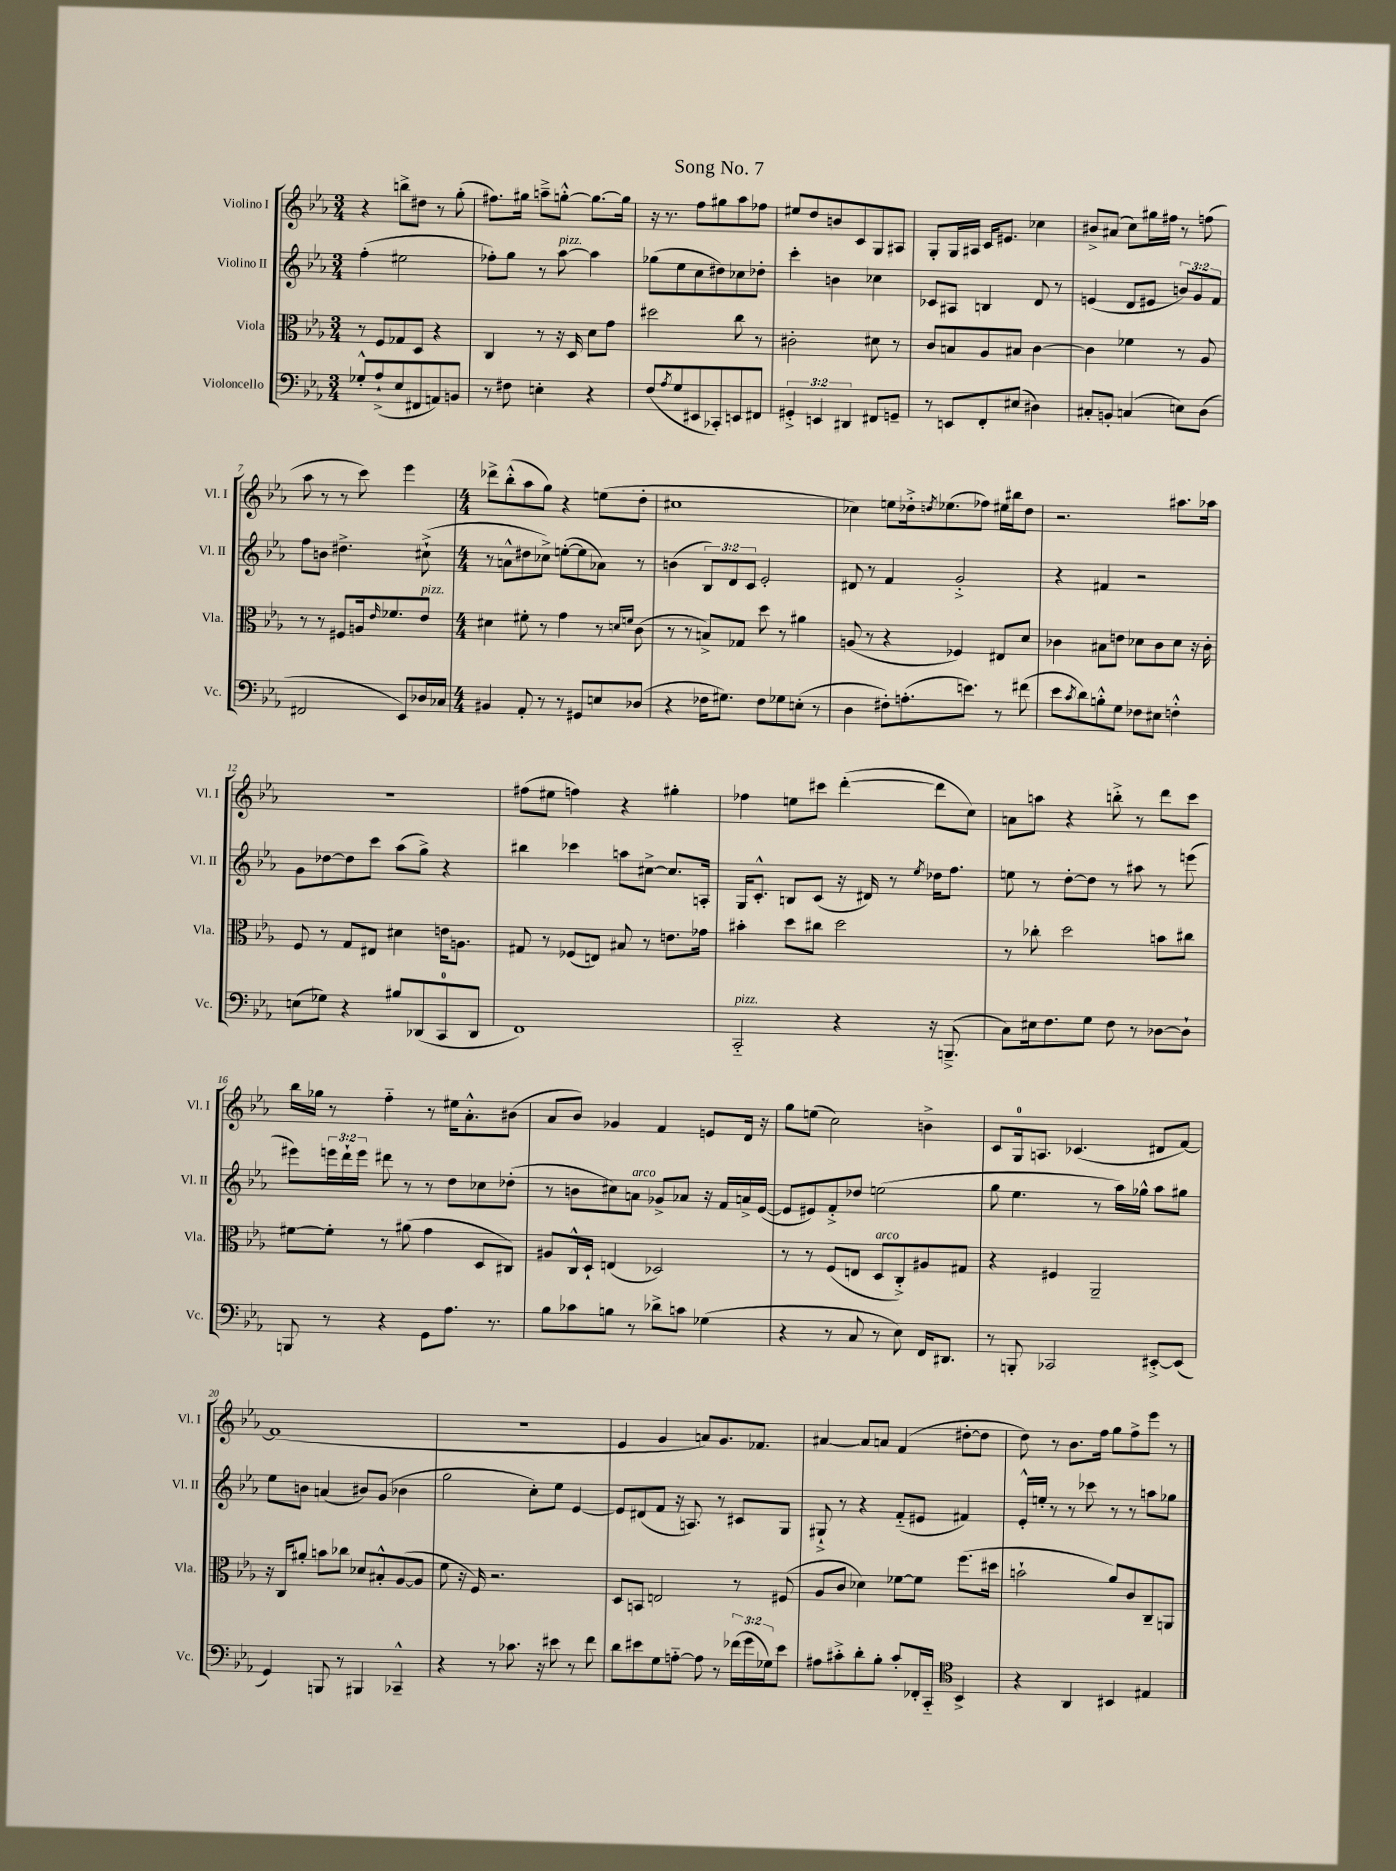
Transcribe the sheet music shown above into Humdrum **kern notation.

**kern	**kern	**kern	**kern
*part4	*part3	*part2	*part1
*staff4	*staff3	*staff2	*staff1
*I"Violoncello	*I"Viola	*I"Violino II	*I"Violino I
*I'Vc.	*I'Vla.	*I'Vl. II	*I'Vl. I
*clefF4	*clefC3	*clefG2	*clefG2
*k[b-e-a-]	*k[b-e-a-]	*k[b-e-a-]	*k[b-e-a-]
*M3/4	*M3/4	*M3/4	*M3/4
=1	=1	=1	=1
8G-X'^^/L	8r	(4ff'\	4r
(8A-`^/	8F/L	.	.
8E-/	8G-X/	2ee#X\	8bbn^\L
8FF#X/	8D/J	.	8dd#X\J
8AAn/)	4r	.	8r
8BBn/J	.	.	(8gg'\
=2	=2	=2	=2
8r	4C/	8ff-X'\L)	8.ff#X\L)
8F#X\	.	8gg\J	.
.	.	.	16gg#X\Jk
4En'\	8r	8r	8aan~^\L
!	!	!LO:TX:a:i:t=pizz.	!
.	16r	[8aa-\	[8ggn'^^\J
.	16D/	.	.
4r	8d\L	4aa-\]	8.gg\L_
.	8g\J	.	.
.	.	.	16gg\Jk]
=3	=3	=3	=3
(8F/L	2dd#X\	(8gg-X\L	16r
.	.	.	8.r
8qA-/	.	.	.
8G/	.	8ee-\	.
8EE#X/	.	8cc\	8ff\L
8CC-X'/)	.	8dd#X\)	8gg#X\
8EEn/	8cc\	8cc-X\	8aa-\
8FF#X/J	8r	8dd-X'\J	8ff-X\J
=4	=4	=4	=4
6GG#X'^/	2c#X'\	4ccc'\	8ee#X/L
.	.	.	8dd/
6EEn/	.	.	.
.	.	4bn\	8bn/
6DD#X/	.	.	.
.	.	.	8c/
8FF#X/L	8d#X\	4cc-X\	8G/
8GGn~/J	8r	.	8A#X/J
=5	=5	=5	=5
8r	8c/L	8c-X/L	8G'/L
8EEn/L	8Bn/	8A#X/J	16G/L
.	.	.	16A#X/JJ
8FF'/	8A-/	4Bn/	16c/KL
.	.	.	8.e#X/J
(8E#X/J	8B#X/J	.	.
4D#X\)	[4c\	8d/	4cc-X\
.	.	8r	.
=6	=6	=6	=6
8C#X'/L	4c\]	(4en/	8b#X^/L
8BBn'/J	.	.	(8a#X/J
(4Cn/	4f-X\	8d/L	8cc\L)
.	.	8e#X/J	16gg#X\L
.	.	.	16ff#X\JJ
8En\L)	8r	12bn/L)	8r
.	.	12g/	.
(8D\J	8A-/	.	(8ffn\
.	.	12f/J	.
!!LO:LB:g=z
=7	=7	=7	=7
2FF#X/	8r	8ff\L	8aa-\
.	8r	8bn\J	8r
.	8F#X/L	4.dd#X^\	8r
.	16An/k	.	8ccc\)
.	16qqe-/	.	.
.	8.f-X/	.	.
8EE-/L)	.	.	4eee-\
!	!LO:TX:a:i:t=pizz.	!	!
16D-X/L	8e-/J	(8cc#X`^\	.
16C-X/JJ	.	.	.
=8	=8	=8	=8
*M4/4	*M4/4	*M4/4	*M4/4
4BB#X/	4d#X\	8r	8ddd-X^\L
.	.	8an^^\L	(8bb-'^^\
8AA-'/	8f#X'\	8dd#X\	8aa-\
8r	8r	8cc-X^\J)	8gg\J)
8r	4g\	([8een'\L	4r
8GG#X/L	.	8ee\]	.
8En/	8r	8a-X\J)	(8een\L
.	16qqdn/LL	.	.
.	16qqfn/JJ	.	.
(8D-X/J	(8c\	8r	8dd'\J
=9	=9	=9	=9
4r	8r	(4bn\	1cc#X
.	8r	.	.
16F-X\KL	8Bn^/L)	12B-/L)	.
8.G#X\J)	.	.	.
.	.	12d/	.
.	8G-X/J	.	.
.	.	12c/J	.
8F-\L	8dd\	2e-'/	.
8G-X\	8r	.	.
(8En'\J	4a#X\	.	.
8r	.	.	.
=10	=10	=10	=10
4D\	(8An/	8d#X/	4cc-X\)
.	8r	8r	.
8F#X'\L)	4r	4f/	8een\L
(8.An'\	.	.	16dd-X'^\k
.	.	.	8qddn/
.	.	.	(8.ee-X\
.	4F-X/)	2g'^/	.
8.en\J)	.	.	.
.	.	.	8ff-X\J)
8r	8E#X/L	.	16ee#X\LL
.	.	.	16bb#X\J
(8f#X\	8d/J	.	8dd\J
=11	=11	=11	=11
8e-\L	4c-X\	4r	2.r
8qc/	.	.	.
8d\)	.	.	.
8Bn'^^\	8B#X\L	4f#X/	.
8G\J	8en\J	.	.
8F-X\L	8d-X\L	2r	.
8E#X\J	8c-\	.	.
4Fn'^^\	8d-\J	.	8.aa#X\L
.	16r	.	.
.	16c-'\	.	16aa-X\Jk
!!LO:LB:g=z
=12	=12	=12	=12
(8En\L	8F/	8g\L	1r
8G-X\J)	8r	[8dd-X\	.
4r	8G/L	8dd-\]	.
.	8E#X/J	8ccc\J	.
8B#X/L	4d#X\	(8aa-\L	.
(8DD-X/	.	8gg^\J)	.
8CC/	16en\KL	4r	.
.	8.An\J	.	.
8DD-/J	.	.	.
=13	=13	=13	=13
1FF)	8G#X/	4bb#X\	(8ff#X\L
.	8r	.	8ee#X\J
.	(8F-X/L	4ccc-X\	4ffn\)
.	8En/J)	.	.
.	8B#X/	8aan\L	4r
.	8r	[8cc#X^\J	.
.	8.en\L	8.cc#/L]	4gg#X'\
.	16g-X\Jk	16An'/Jk	.
=14	=14	=14	=14
!LO:TX:a:i:t=pizz.	!	!	!
2CC/	4b#X'\	16G/KL	4ff-X\
.	.	8.c'^^/J	.
.	8dd\L	8Bn/L	8een\L
.	8cc#X\J	(8c/J	8ccc#X\J
4r	2dd\	16r	([4ddd'\
.	.	16d#X/)	.
.	.	8r	.
.	.	8qee-/	.
16r	.	16dd-X\KL	8ddd\L]
(8.BBBn~^/	.	8.ff\J	.
.	.	.	8cc\J)
=15	=15	=15	=15
8C\L)	8r	8een\	8an\L
16E#X\k	8cc-X'\	8r	8aan\J
8.F\	.	.	.
.	2dd\	[8dd'\L	4r
8G\J	.	8dd\J]	.
8F\	.	8r	8bbn'^\
8r	.	8aa#X\	8r
[8D-X\L	8bn\L	8r	8ddd\L
8D-`\J]	8cc#X\J	(8eeen\	8ccc\J
!!LO:LB:g=z
=16	=16	=16	=16
8BBBn/	[8f#X\L	8eee#X\L)	16bb-\LL
.	.	.	16gg-X\JJ
8r	8f#'\J]	24eeen\L	8r
.	.	24ddd`\	.
.	.	24eee\JJ	.
4r	8r	8ddd#X\	4ff\
.	(8a#X\	8r	.
8GG\L	4g\	8r	8r
8.A-\J	.	8dd\L	16ee#X\KL
.	.	.	8.a-'^^\
.	8D/L	8cc-X\	.
8.r	.	.	.
.	8C#X/J)	(8dd-X'\J	(8b#X\J
=17	=17	=17	=17
8B-\L	8A#X/L	8r	8a-/L
8c-X\	16C^^/L	8bn\L	8b-/J)
.	16D`/JJ	.	.
8Bn\J	(4En/	8cc#X\)	4g-X/
!	!	!LO:TX:a:i:t=arco	!
8r	.	8an\J	.
8d-X^\L	2D-X/)	8g-X^/L	4f/
8cn\J	.	8a-X/J	.
(4G-X\	.	16r	8en/L
.	.	16f/LL	.
.	.	16an^/	16d/Jk
.	.	([16e-/JJ	16r
=18	=18	=18	=18
4r	8r	8e-/L]	8gg\L
.	8r	8e#X/)	(8een\J
8r	(8F/L	8f'^/	2cc\)
8C/	8En/J	8dd-X/J	.
!	!LO:TX:a:i:t=arco	!	!
8r	8D/L	(2een\	.
8E-\)	8C'^/)	.	.
16FF/KL	8A#X/	.	4bn^\
8.DD#X/J	.	.	.
.	8G#X/J	.	.
=19	=19	=19	=19
8r	4r	8gg\	8c/L
8BBBn'/	.	4.ee-\	16G/k
.	.	.	8.An/J
2CC-X/	4F#X/	.	.
.	.	.	(4.c-X/
.	2AA-~/	8r	.
.	.	16aa-\LL)	.
.	.	16gg-X^^\JJ	.
[8EE#X'^/L	.	8aa-\L	8d#X/L
(8EE#/J]	.	8gg#X\J	[8f/J)
!!LO:LB:g=z
=20	=20	=20	=20
4GG/)	16r	8ee-\L	(1f]
.	16C/KL	.	.
.	8a#X'/J	8bn\J	.
8BBBn/	8bn\L	(4an/	.
8r	8cc-X\J	.	.
4BBB#X/	8d-X/L	8b#X/L)	.
.	8B#X'^^/	(8g/J	.
4CC-X~^^/	([8A-/	4b-X\	.
.	8A-/J]	.	.
=21	=21	=21	=21
4r	8f\	2gg\	1r
.	16r	.	.
.	16F/)	.	.
8r	2.r	.	.
8.c-X\	.	.	.
.	.	8cc'\L)	.
16r	.	.	.
8e#X\	.	8ee-\J	.
8r	.	[4e-/	.
8f\	.	.	.
=22	=22	=22	=22
8d\L	8D/L	8e-/L]	4e-/
8e#X\	8BBn/J	(8d#X/	.
8G\	2En/	8f/J	4g/
[8An\J	.	16r	.
.	.	8.An/)	.
8A\]	.	.	8an/L)
8r	.	8r	8.g/
(24f-X\LL	8r	8c#X/L	.
24g\	.	.	.
.	.	.	8.f-X/J
24G-X\J)	.	.	.
8e#\J	(8F#X/	8G/J	.
=23	=23	=23	=23
8A#X\L	8A-/L	8G#X`^/	[4a#X/
8c#X'^\	8c/J	8r	.
8d'\	4d-X\)	4r	8a#/L]
8B-'\J	.	.	8an/J
8c#'/L	[8f-X\L	(8f/L	(4f/
16FF-X'/L	8f-\J]	8e#X/J	.
16CC/JJ	.	.	.
*clefC4	*	*	*
4BB-^/	(8.ff\L	4f#X/)	[8dd#X'\L
.	.	.	8dd#\J]
.	16dd#X\Jk	.	.
=24	=24	=24	=24
4r	2bn`\	16e-'^^/LL	8dd\)
.	.	16een'/JJ	.
.	.	8r	8r
4AA-/	.	8r	8.b-\L
.	.	8ccc-X\	.
.	.	.	16ff\Jk
4BB#X/	8a-/L)	8r	8gg\L
.	8c/	8r	8ff^\
4E#X/	8C~/	8aan\L	8eee-\J
.	8AAn/J	8gg-X\J	8r
==	==	==	==
*-	*-	*-	*-
